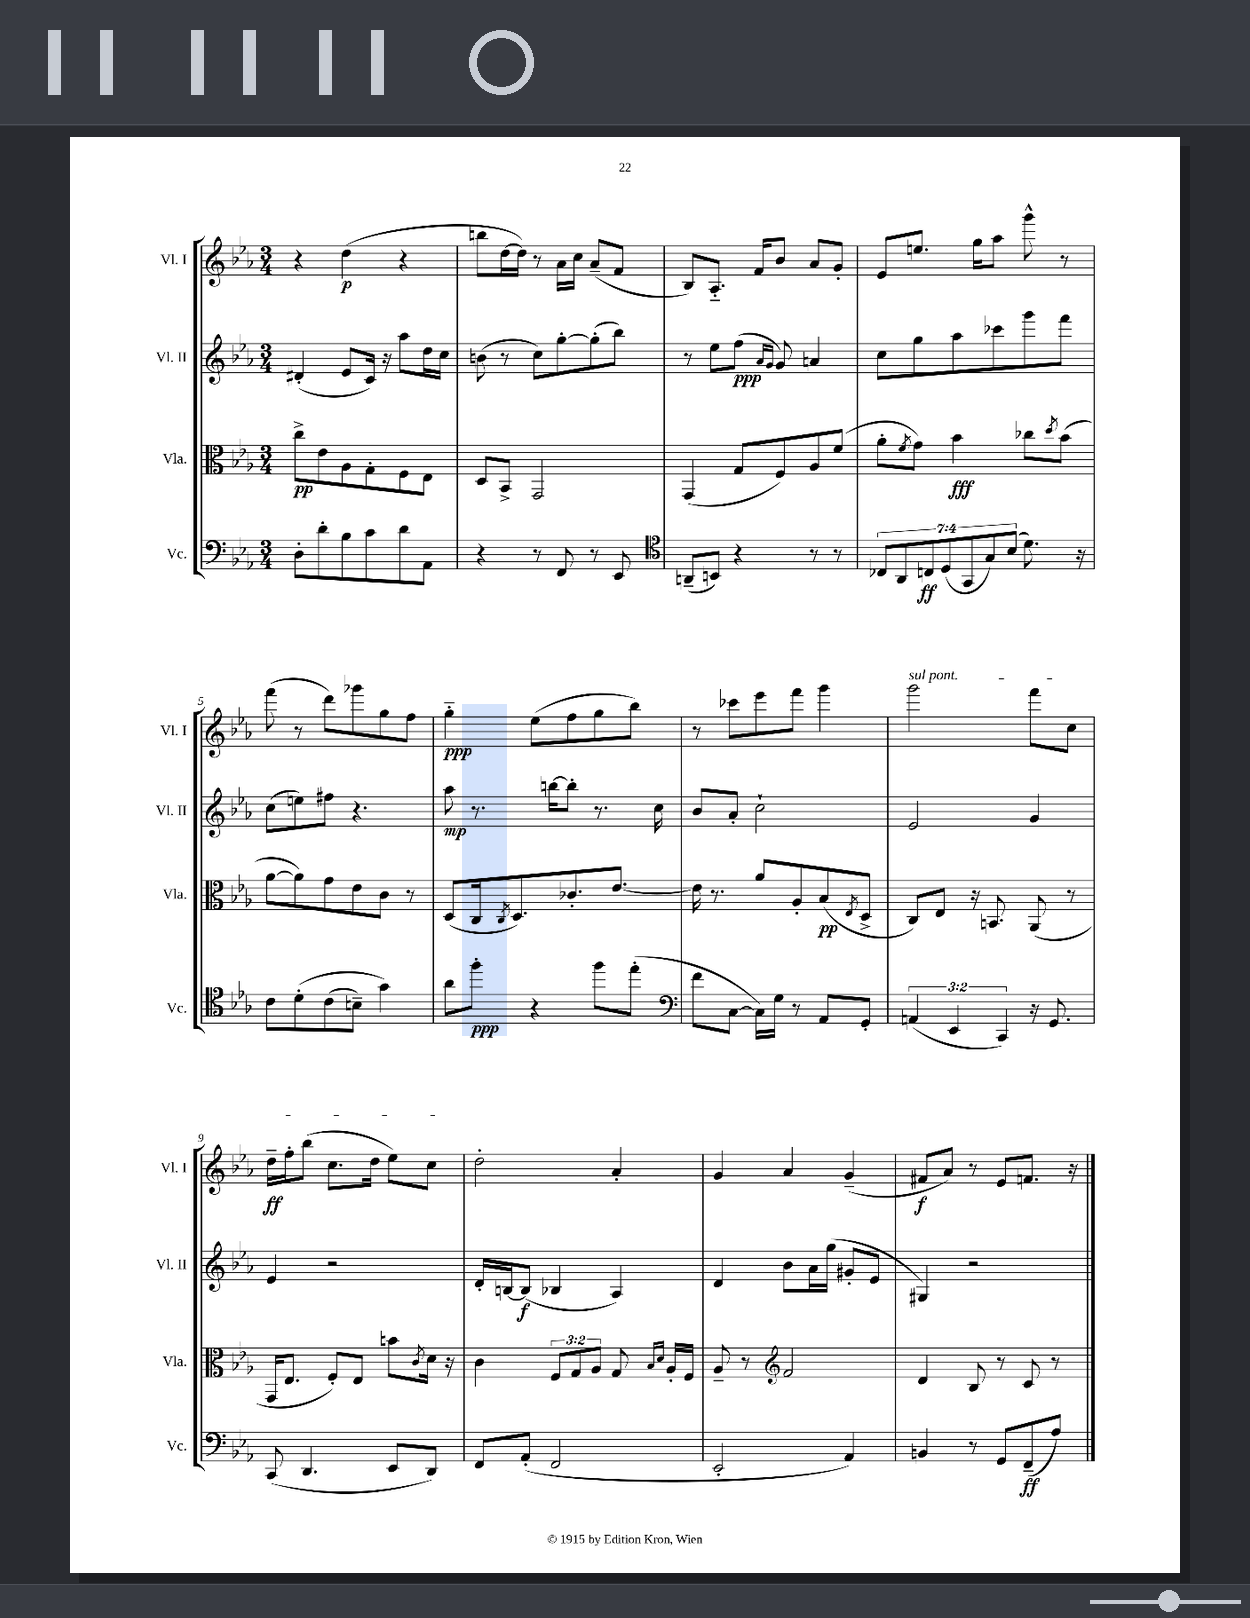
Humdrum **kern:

**kern	**kern	**kern	**kern
*staff4	*staff3	*staff2	*staff1
*clefF4	*clefC3	*clefG2	*clefG2
*k[b-e-a-]	*k[b-e-a-]	*k[b-e-a-]	*k[b-e-a-]
*M3/4	*M3/4	*M3/4	*M3/4
8D'	8cc^	(4d#'	4r
8d'	8e-	.	.
8B-	8A-	8e-	(4dd
8c	8G'	16c)	.
.	.	16r	.
8d	8F	8aa-	4r
8AA-	8E-	16dd	.
.	.	16cc	.
=	=	=	=
4r	8D	(8b	8bb
.	8BB-^	8r	[16dd
.	.	.	16dd])
8r	2GG	8cc)	8r
8FF	.	[8gg'	16a-
.	.	.	16cc
8r	.	(8gg']	(8a-~
8EE-	.	8bb-)	8f
=	=	=	=
*clefC4	*	*	*
(8AA~	(4GG	8r	8B-)
8BB)	.	8ee-	8.A-'~
4r	8G	(8ff	.
.	.	.	16f
.	.	16qqa-	.
.	.	16qqg	.
.	8F)	8g)	8b-
8r	8A-	4a	8a-
8r	(8f	.	8g'
=	=	=	=
14C-	8a-'	8cc	8e-
14AA-	.	.	.
.	8qf	.	.
.	8g)	8gg	8.ee
14C	.	.	.
(14D	.	.	.
.	4b-	8aa-	.
14GG	.	.	.
.	.	.	16gg
14G)	.	.	.
.	.	8ccc-	8aa-
(14B-	.	.	.
8.d)	8cc-	8ggg	8ggg^^
.	8qdd	.	.
.	(8b-	8fff	8r
16r	.	.	.
=	=	=	=
8c	[8a-	(8cc	(8fff
&(8d'	8a-])	8ee)	8r
(8c	8g	8ff#	8ddd)
8B~)	8e-	4.r	8ggg-
4g&)	8c	.	8gg
.	8r	.	8ff
=	=	=	=
8a-	(8D	8aa-	4gg'~
8ff'	16C	8.r	.
.	8qC	.	.
.	8.D)	.	.
4r	.	.	(8ee-
.	.	[16bb	.
.	8.c-'	8bb']	8ff
8ff	.	8.r	8gg
.	[8.e-	.	.
(8ee-'	.	.	8bb-)
.	.	16cc	.
=	=	=	=
*clefF4	*	*	*
8f	16e-]	8b-	8r
.	8.r	.	.
[8C	.	8a-'	8ccc-
16C])	8a-	2cc`	8eee-
16G	.	.	.
8r	8A-'	.	8fff
8AA-	(8B-	.	4ggg
.	8qE-	.	.
8GG'	8D^	.	.
=	=	=	=
(6AA	8C)	2e-	2ggg
.	8E-	.	.
6EE-	.	.	.
.	16r	.	.
.	8.BB	.	.
6CC)	.	.	.
16r	(8AA-	4g	8fff
8.GG	.	.	.
.	8r	.	8cc
=	=	=	=
(8CC	16GG	4e-	16dd~
.	8.E-	.	16ff'
4.DD	.	.	(8bb-
.	8F')	2r	8.cc
.	8E-	.	.
.	.	.	16dd
8EE-	8b	.	8ee-)
.	8qc	.	.
8DD)	16d	.	8cc
.	16r	.	.
=	=	=	=
8FF	4c	16d'	2dd'
.	.	[16B	.
(8AA-'	.	(8B]	.
2FF	12F	4B-	.
.	12G	.	.
.	12A-	.	.
.	8G	4A-)	4a-'
.	16qqB-	.	.
.	16qqd	.	.
.	16A-'	.	.
.	16F	.	.
=	=	=	=
2EE-'	8A-~	4d	4g
.	8r	.	.
*	*clefG2	*	*
.	2f	8b-	4a-
.	.	16a-	.
.	.	(16gg	.
4AA-)	.	8g#'	(4g~
.	.	8e-	.
=	=	=	=
4BB	4d	4G#)	8f#
.	.	.	8a-)
8r	8B-	2r	8r
8GG	8r	.	8e-
(8FF~	8c	.	8.f
8A-)	8r	.	.
.	.	.	16r
==	==	==	==
*-	*-	*-	*-
